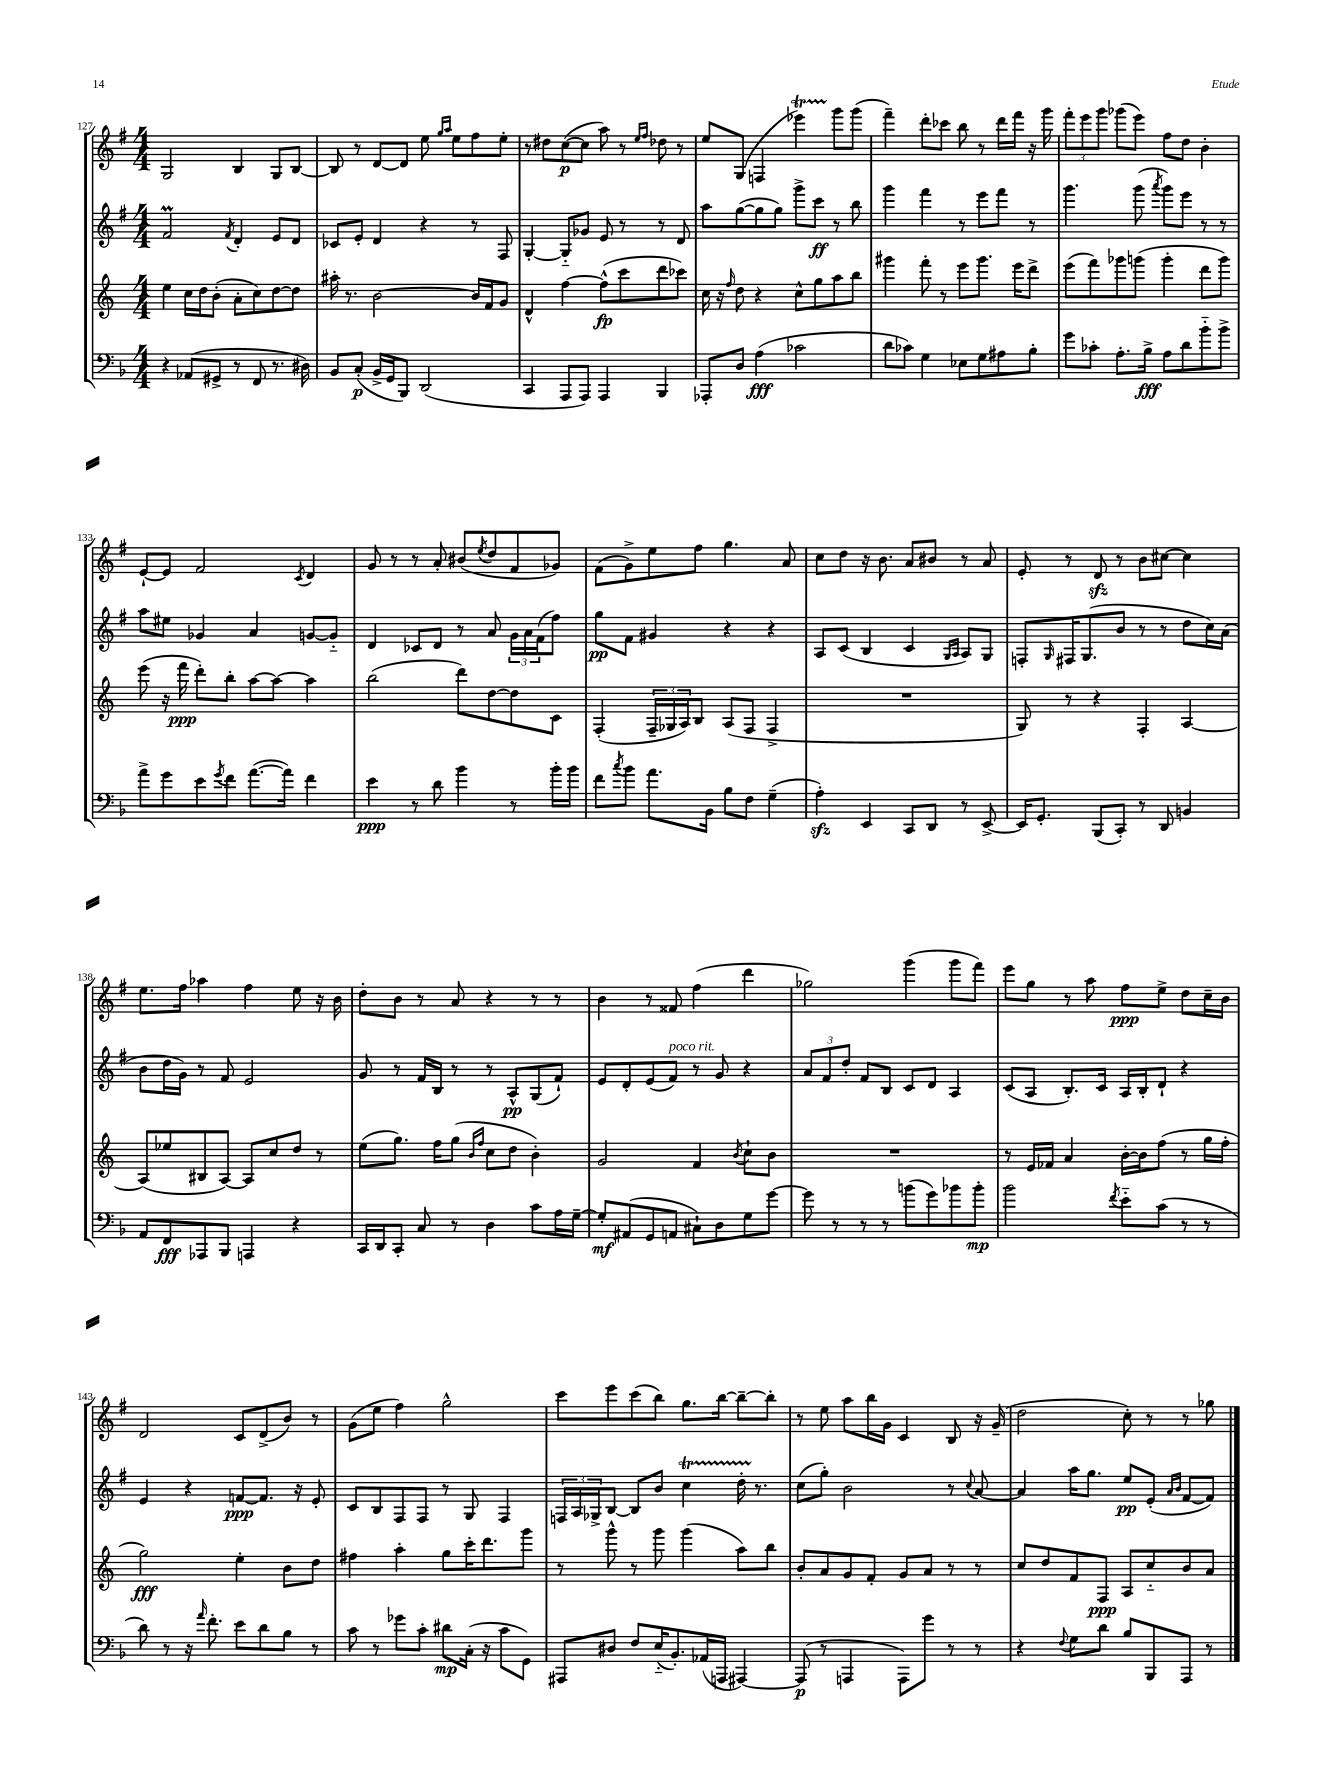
<<
\new StaffGroup <<
\new Staff = "s0" {
    \clef treble \key g \major \numericTimeSignature \time 4/4
    g2 b4 g8 b8~ |
    b8 r8 d'8~ d'8 e''8 \grace { g''16 a''16 } e''8 fis''8 e''8-. |
    r8 dis''8 c''8~\p( c''8 a''8) r8 \grace { e''16 fis''16 } des''8 r8 |
    e''8 g8( f4 ees'''4\startTrillSpan) g'''8\stopTrillSpan g'''8( |
    fis'''4--) d'''8-. ces'''8 b''8 r8 d'''16 fis'''16 r16 g'''16 |
    \tuplet 3/2 { fis'''8-. e'''8 g'''8 } ges'''8( e'''8) fis''8 d''8 b'4-. |
    e'8~-! e'8 fis'2 \acciaccatura { c'8 } d'4 |
    g'8 r8 r8 a'8-. bis'8( \acciaccatura { e''8 } d''8 fis'8 ges'8) |
    fis'8( g'8->) e''8 fis''8 g''4. a'8 |
    c''8 d''8 r16 b'8. a'8 bis'8 r8 a'8 |
    e'8-. r8 d'8\sfz r8 b'8 cis''8~ cis''4 |
    e''8. fis''16 aes''4 fis''4 e''8 r16 b'16 |
    d''8-. b'8 r8 a'8 r4 r8 r8 |
    b'4 r8 fisis'8 fis''4( d'''4 |
    ges''2) g'''4( g'''8 fis'''8) |
    e'''8 g''8 r8 a''8 fis''8\ppp e''8-> d''8 c''16-- b'16 |
    d'2 c'8 d'8->( b'8) r8 |
    g'8( e''8 fis''4) g''2-^ |
    c'''8 e'''8 c'''8( b''8) g''8. b''16~ b''8~-- b''8-. |
    r8 e''8 a''8 b''16 g'16 c'4 b8 r16 g'16--( |
    d''2 c''8-.) r8 r8 ges''8 \bar "|." |
}
\new Staff = "s1" {
    \clef treble \key g \major \numericTimeSignature \time 4/4
    fis'2\prall \acciaccatura { fis'8 } d'4-. e'8 d'8 |
    ces'8 e'8-. d'4 r4 r8 fis8 |
    g4~-. g8-_ ges'8 e'8 r8 r8 d'8 |
    a''8 g''8~( g''8 g''8) g'''8-> c'''8\ff r8 b''8 |
    g'''4 fis'''4 r8 e'''8 fis'''8 r8 |
    g'''4. g'''8( \acciaccatura { a'''8 } g'''8) e'''8 r8 r8 |
    a''8 eis''8 ges'4 a'4 g'8~ g'8-_ |
    d'4 ces'8 d'8 r8 a'8 \tuplet 3/2 { g'16 a'16 fis'16( } fis''8) |
    g''8\pp fis'8 gis'4 r4 r4 |
    a8 c'8( b4 c'4 \grace { g16 a16 } a8) g8 |
    f8-. \grace { g16 } fis16 g8.( b'8 r8 r8 d''8 c''16) a'16( |
    b'8 d''16 g'16) r8 fis'8 e'2 |
    g'8 r8 fis'16 b16 r8 r8 a8-^\pp g8( fis'8-!) |
    e'8 d'8-. e'8( fis'8^\markup { \italic "poco rit." }) r8 g'8 r4 |
    \tuplet 3/2 { a'8 fis'8 d''8-. } fis'8 b8 c'8 d'8 a4 |
    c'8( a8 b8.-.) c'16 a16 b16-. d'8-! r4 |
    e'4 r4 f'8~\ppp f'8. r16 e'8-. |
    c'8 b8 fis8 fis8 r8 g8 fis4 |
    \tuplet 3/2 { f16 a16 ges16-> } b8~ b8 b'8 c''4\startTrillSpan d''16-. r8.\stopTrillSpan |
    c''8( g''8-.) b'2 r8 \appoggiatura { c''8 } a'8~ |
    a'4 a''16 g''8. e''8\pp e'8-.( \grace { a'16 b'16 } fis'8~ fis'8) \bar "|." |
}
\new Staff = "s2" {
    \clef treble \key c \major \numericTimeSignature \time 4/4
    e''4 c''16 d''16 b'8-.( a'8-. c''8) d''8~ d''8 |
    ais''16-. r8. b'2~ b'16 f'16 g'8 |
    d'4-^ f''4~ f''8-^\fp( c'''8 d'''8 ces'''8) |
    c''16 r16 \grace { f''16 } d''8 r4 c''8-^ g''8 a''8 b''8 |
    gis'''4 f'''8-. r8 e'''8 gis'''8. e'''16 d'''8-> |
    e'''8( f'''8) ges'''8 g'''8( g'''4-. d'''8 g'''8) |
    e'''8( r16 f'''16\ppp d'''8-.) b''8-. a''8~ a''8~ a''4 |
    b''2( d'''8) d''8~ d''8 c'8 |
    f4-.( \tuplet 3/2 { f16-- ges16 a16) } b8 a8( f8 f4-> |
    R1 |
    g8) r8 r4 f4-. a4~ |
    a8( ees''8 bis8 a8~) a8 c''8 d''8 r8 |
    e''8( g''8.) f''16 g''8( \grace { b'16 f''16 } c''8 d''8 b'4-.) |
    g'2 f'4 \acciaccatura { b'8 } c''8-! b'8 |
    R1 |
    r8 e'16 fes'16 a'4 b'16~-. b'16 f''8( r8 g''16 f''16-. |
    g''2\fff) e''4-. b'8 d''8 |
    fis''4 a''4-. g''8 c'''16-. d'''8. g'''8 |
    r8 g'''8-^ r8 g'''8 g'''4( a''8) b''8 |
    b'8-. a'8 g'8 f'8-. g'8 a'8 r8 r8 |
    c''8 d''8 f'8 f8\ppp a8 c''8-_ b'8 a'8 \bar "|." |
}
\new Staff = "s3" {
    \clef bass \key f \major \numericTimeSignature \time 4/4
    r4 aes,8( gis,8-> r8 f,8 r8. dis16) |
    bes,8 c8-.\p( bes,16-> g,16 bes,,8) d,2( |
    c,4 a,,8 a,,8) a,,4 bes,,4 |
    aes,,8-. d8 a4\fff( ces'2 |
    d'8 ces'8) g4 ees8 g8 ais8 bes8-. |
    g'8 ces'8-. a8.-. bes16->\fff a8 d'8 bes'8-_ bes'8-> |
    a'8-> g'8 e'8 \acciaccatura { g'8 } f'8 a'8.~( a'16) f'4 |
    e'4\ppp r8 d'8 bes'4 r8 bes'16-. bes'16 |
    f'8 \acciaccatura { c''8 } bes'8 a'8. bes,16 bes8 f8 g4--( |
    a4-.\sfz) e,4 c,8 d,8 r8 e,8~-> |
    e,16 g,8.-. bes,,8( c,8-.) r8 d,8 b,4 |
    a,8 f,8\fff aes,,8 bes,,8 a,,4 r4 |
    c,16 d,16 c,8-. c8 r8 d4 c'8 a16 g16~-- |
    g8-.\mf ais,8( g,8 a,8 cis8-!) d8 g8 g'8~ |
    g'8 r8 r8 r8 b'8( g'8) bes'8 bes'8-.\mp |
    bes'2 \acciaccatura { f'8 } e'8-_ c'8( r8 r8 |
    d'8) r8 r16 \grace { a'16 } f'8.-. e'8 d'8 bes8 r8 |
    c'8 r8 ges'8 c'8-. dis'8\mp c16-.( r16 c'8 g,8) |
    ais,,8 dis8 f8 e16-_( bes,8.-.) aes,16( a,,16 ais,,4~) |
    ais,,8\p( r8 a,,4 a,,8) g'8 r8 r8 |
    r4 \appoggiatura { f8 } g8 d'8 bes8 bes,,8 a,,8 r8 \bar "|." |
}
>>
>>
\layout { \context { \Score currentBarNumber = #127 } }
